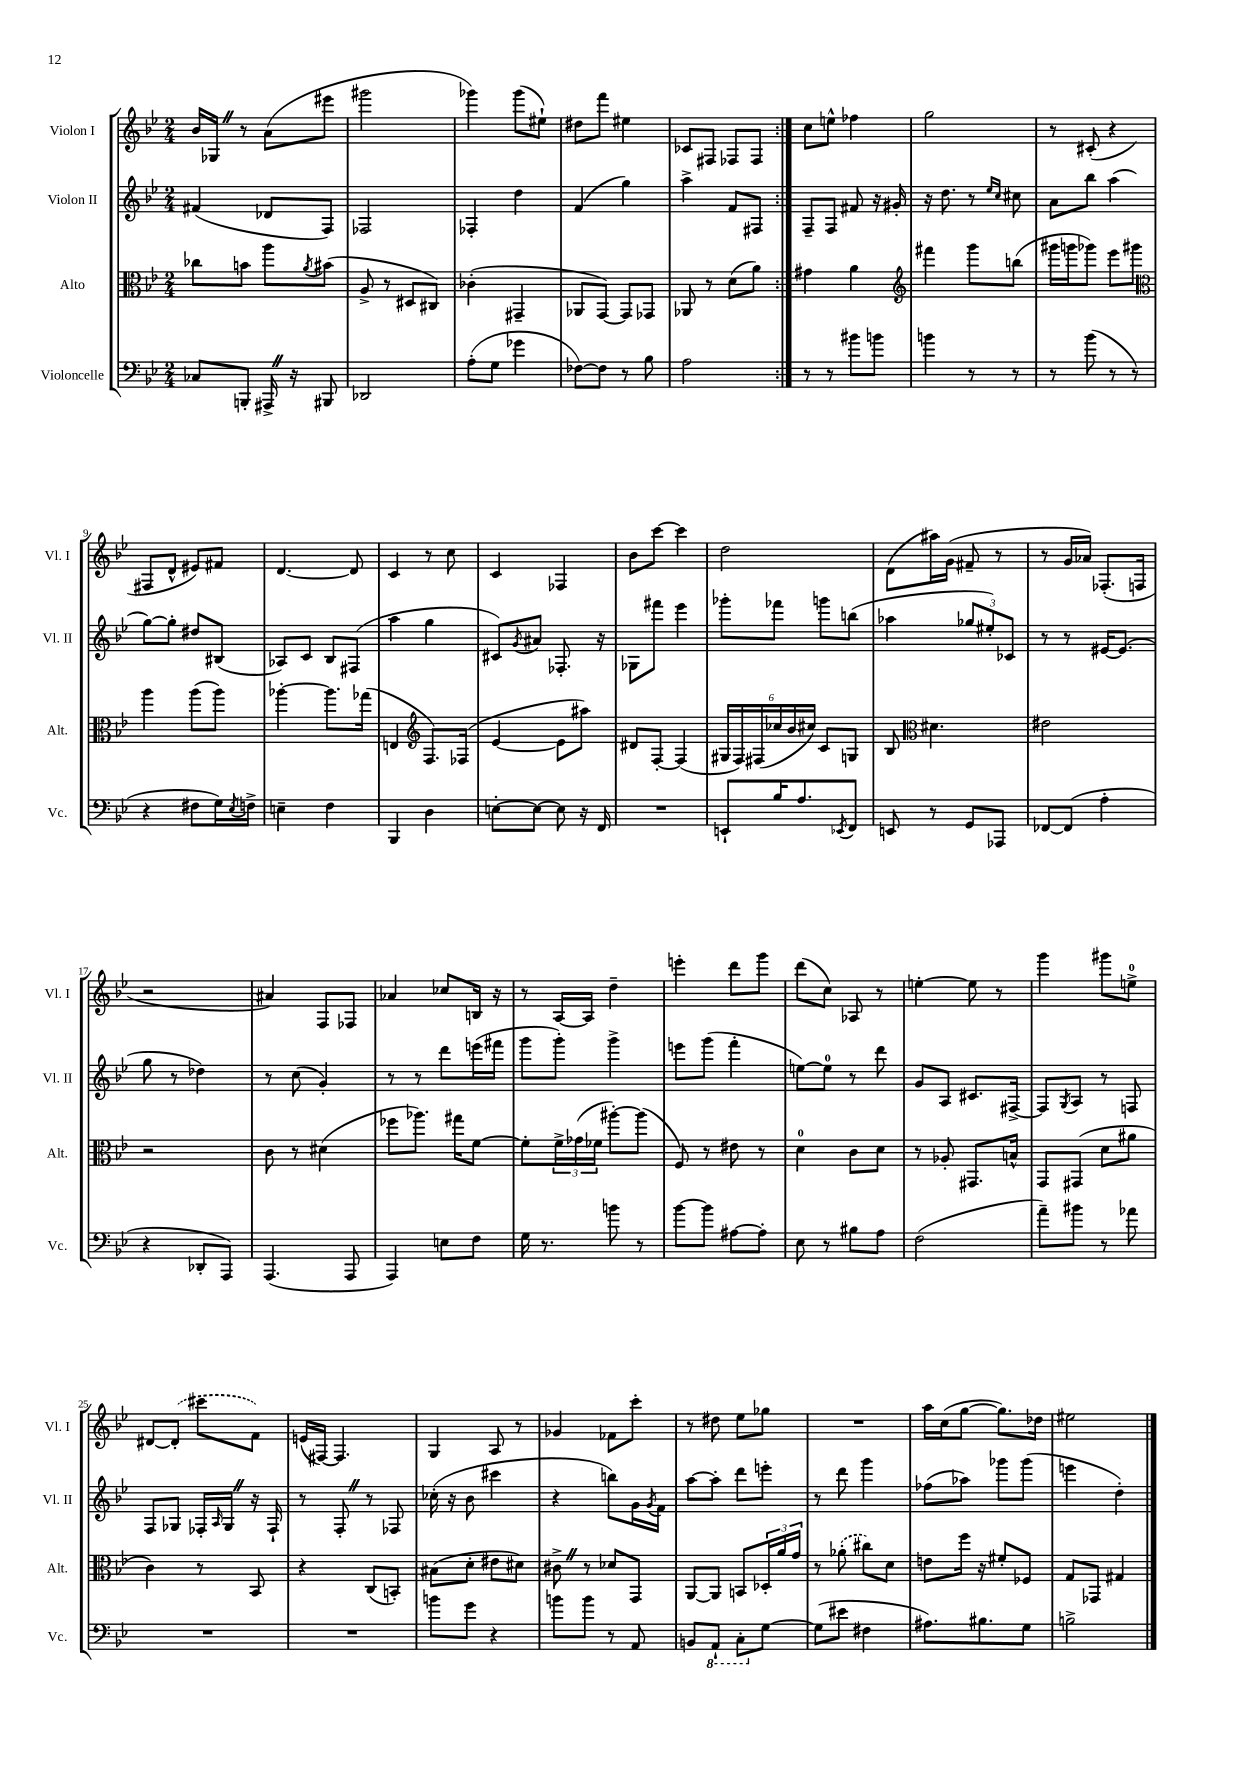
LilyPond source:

<<
\new StaffGroup <<
\new Staff = "s0" \with { instrumentName = "Violon I" shortInstrumentName = "Vl. I" } {
    \clef treble \key bes \major \numericTimeSignature \time 2/4
    \repeat volta 2 { bes'16 ges16 \once \override BreathingSign.text = \markup { \musicglyph "scripts.caesura.straight" } \breathe r8 a'8( eis'''8 |
    gis'''2 |
    ges'''4) ges'''8( eis''8-!) |
    dis''8 f'''8 eis''4 |
    ces'8 fis8 fes8 fes8 | }
    c''8 e''8-^ fes''4 |
    g''2 |
    r8 cis'8-.( r4 |
    fis8 d'8-^ eis'8) fis'8 |
    d'4.~ d'8 |
    c'4 r8 c''8 |
    c'4 fes4 |
    bes'8 c'''8~ c'''4 |
    d''2 |
    d'8( ais''16) g'16( fis'8-- r8 |
    r8 g'16 aes'16) fes8.-.( f16 |
    r2 |
    ais'4) f8 fes8 |
    aes'4 ces''8 b16 r16 |
    r8 a16~ a16 d''4-- |
    e'''4-. d'''8 g'''8 |
    d'''8( c''8) aes8 r8 |
    e''4~-. e''8 r8 |
    g'''4 gis'''8 e''8-0-> |
    dis'8~ \once \slurDashed dis'8-.( cis'''8 f'8) |
    e'16( fis16~) fis4. |
    g4 a8 r8 |
    ges'4 fes'8 c'''8-. |
    r8 dis''8 ees''8 ges''8 |
    R2 |
    a''16 c''16( g''8~ g''8.) des''16 |
    eis''2 \bar "|." |
}
\new Staff = "s1" \with { instrumentName = "Violon II" shortInstrumentName = "Vl. II" } {
    \clef treble \key bes \major \numericTimeSignature \time 2/4
    \repeat volta 2 { fis'4( des'8 f8) |
    fes2 |
    fes4-. d''4 |
    f'4( g''4) |
    a''4-> f'8 fis8 | }
    f8-- f8 fis'8 r16 gis'16-. |
    r16 d''8. r8 \grace { ees''16 c''16 } cis''8 |
    a'8 bes''8 a''4( |
    g''8~) g''8-. dis''8 bis8( |
    aes8) c'8 bes8 fis8( |
    a''4 g''4 |
    cis'8) \acciaccatura { g'8 } ais'8 fes8.-. r16 |
    ges8 fis'''8 ees'''4 |
    ges'''8-. fes'''8 g'''8 b''8( |
    aes''4 \tuplet 3/2 { ges''8 eis''8-.) ces'8 } |
    r8 r8 eis'16~ eis'8.( |
    g''8 r8 des''4) |
    r8 c''8( g'4-.) |
    r8 r8 d'''8 e'''16( fis'''16 |
    g'''8 g'''8-.) g'''4-> |
    e'''8 g'''8( f'''4-. |
    e''8~) e''8-0 r8 d'''8 |
    g'8 a8 cis'8. fis16~-> |
    fis8 \acciaccatura { g8 } a8 r8 f8 |
    f8 ges8 fes16-. \grace { a16 } ges16 \once \override BreathingSign.text = \markup { \musicglyph "scripts.caesura.straight" } \breathe r16 fes16-! |
    r8 f8-. \once \override BreathingSign.text = \markup { \musicglyph "scripts.caesura.straight" } \breathe r8 fes8 |
    ces''16-.( r16 bes'8 cis'''4 |
    r4 b''8) g'16 \acciaccatura { g'8 } f'16 |
    a''8~ a''8-. d'''8 e'''8-. |
    r8 d'''8 g'''4 |
    fes''8( aes''8) ges'''8 ges'''8( |
    e'''4 d''4-.) \bar "|." |
}
\new Staff = "s2" \with { instrumentName = "Alto" shortInstrumentName = "Alt." } {
    \clef alto \key bes \major \numericTimeSignature \time 2/4
    \repeat volta 2 { ces''8 b'8 a''8 \acciaccatura { a'8 } bis'8( |
    a8-> r8 dis8 cis8) |
    ces'4-.( gis,4-- |
    aes,8 g,8~) g,8 ges,8 |
    aes,8 r8 d'8( a'8) | }
    gis'4 a'4 |
    \clef treble fis'''4 g'''8 b''8( |
    gis'''16 g'''16 ges'''8) ees'''8 gis'''8 |
    \clef alto a''4 a''8( a''8) |
    aes''4~-. aes''8. ges''16( |
    e4 \clef treble f8.) fes16( |
    ees'4~ ees'8 ais''8) |
    dis'8 f8~-. f4( |
    \tuplet 6/4 { gis16 f16) fis16( ces''16 bes'16 cis''16) } c'8 g8 |
    bes8 \clef alto dis'4. |
    eis'2 |
    r2 |
    c'8 r8 dis'4( |
    fes''8 aes''8.) gis''16 f'8~ |
    f'8-. \tuplet 3/2 { f'16-> ges'16( fes'16 } ais''8~-.) ais''8( |
    f8) r8 eis'8 r8 |
    d'4-0 c'8 d'8 |
    r8 aes8-. gis,8. b16-^ |
    g,8 gis,8( d'8 ais'8 |
    c'4) r8 bes,8 |
    r4 c8( b,8-.) |
    bis8( d'8-. eis'8 dis'8) |
    cis'8-> \once \override BreathingSign.text = \markup { \musicglyph "scripts.caesura.straight" } \breathe r8 des'8 g,8 |
    a,8~ a,8 b,8 \tuplet 3/2 { des16-. a'16 g'16 } |
    r8 \once \slurDashed aes'8-.( cis''8) d'8 |
    e'8 f''16 r16 fis'8-. fes8 |
    g8 ges,8 gis4 \bar "|." |
}
\new Staff = "s3" \with { instrumentName = "Violoncelle" shortInstrumentName = "Vc." } {
    \clef bass \key bes \major \numericTimeSignature \time 2/4
    \repeat volta 2 { ces8 b,,8-. ais,,16-> \once \override BreathingSign.text = \markup { \musicglyph "scripts.caesura.straight" } \breathe r16 bis,,8 |
    des,2 |
    a8-.( g8 ges'4 |
    fes8~) fes8 r8 bes8 |
    a2 | }
    r8 r8 bis'8 b'8 |
    b'4 r8 r8 |
    r8 bes'8( r8 r8 |
    r4 fis8 g16) \acciaccatura { ees8 } f16-> |
    e4-- f4 |
    bes,,4 d4 |
    e8~-. e8~ e8 r16 f,16 |
    R2 |
    e,8-! bes16 a8. \acciaccatura { ees,8 } f,8 |
    e,8 r8 g,8 aes,,8 |
    fes,8~ fes,8( a4-. |
    r4 des,8-. a,,8) |
    a,,4.( a,,8 |
    a,,4) e8 f8 |
    g16 r8. b'8 r8 |
    bes'8~ bes'8 ais8~ ais8-. |
    ees8 r8 bis8 a8 |
    f2( |
    a'8--) bis'8 r8 aes'8 |
    R2 |
    R2 |
    b'8 g'8 r4 |
    b'8 b'8 r8 a,8 |
    b,8 \ottava #-1 a,,8-! c,8-. \ottava #0 g8~ |
    g8( eis'8 fis4 |
    ais8.) bis8. g8 |
    b2-> \bar "|." |
}
>>
>>
